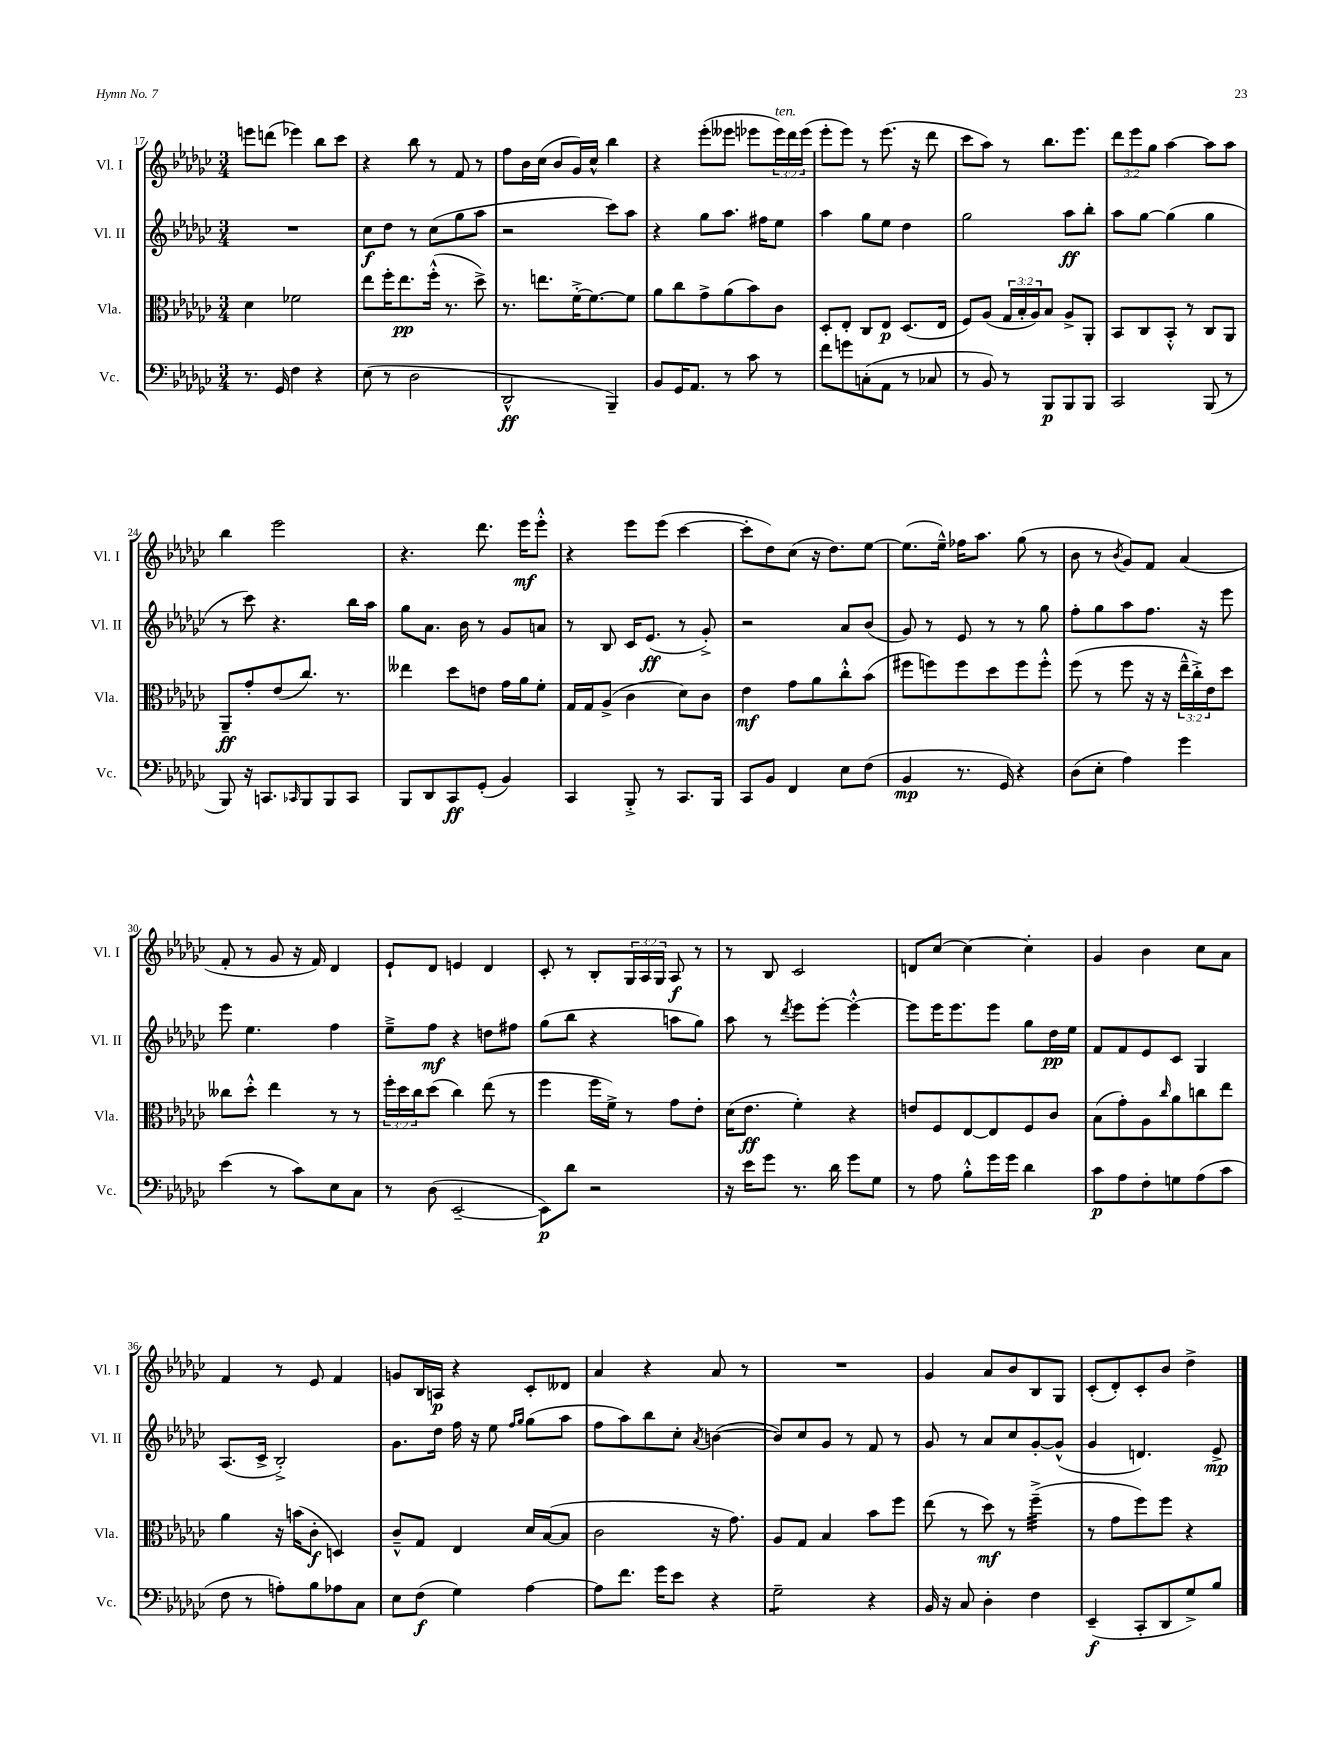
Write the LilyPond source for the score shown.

<<
\new StaffGroup <<
\new Staff = "s0" \with { instrumentName = "Vl. I" shortInstrumentName = "Vl. I" } {
    \clef treble \key ges \major \numericTimeSignature \time 3/4 \override Staff.TupletNumber.text = #tuplet-number::calc-fraction-text
    e'''8 d'''8( ees'''4) bes''8 ces'''8 |
    r4 bes''8 r8 f'8 r8 |
    f''8 bes'16 ces''16( bes'8 ges'16) ces''16-^ bes''4 |
    r4 ees'''8-.( eeses'''8 ees'''8 \tuplet 3/2 { ees'''16^\markup { \italic "ten." }) des'''16 ees'''16( } |
    ees'''8-. ees'''8) r8 ees'''8.( r16 des'''8 |
    ces'''8 aes''8) r8 bes''8. ees'''8. |
    \tuplet 3/2 { des'''8 ees'''8 ges''8 } aes''4~ aes''8 aes''8 |
    bes''4 ees'''2 |
    r4. des'''8. ees'''16\mf ees'''8-.-^ |
    r4 ees'''8 ees'''8( ces'''4~ |
    ces'''8-. des''8) ces''8( r16 des''8.) ees''8~ |
    ees''8.( ees''16---^) fes''16 aes''8. ges''8( r8 |
    bes'8 r8 \acciaccatura { bes'8 } ges'8) f'8 aes'4( |
    f'8-. r8 ges'8 r16 f'16) des'4 |
    ees'8-! des'8 e'4 des'4 |
    ces'8-. r8 bes8-. \tuplet 3/2 { ges16 aes16 ges16 } aes8\f r8 |
    r8 bes8 ces'2 |
    d'8 ces''8~ ces''4~ ces''4-. |
    ges'4 bes'4 ces''8 aes'8 |
    f'4 r8 ees'8 f'4 |
    g'8 bes16 a16\p r4 ces'8-. deses'8 |
    aes'4 r4 aes'8 r8 |
    R2. |
    ges'4 aes'8 bes'8 bes8 ges8 |
    ces'8-.( des'8-.) ces'8-. bes'8 des''4-> \bar "|." |
}
\new Staff = "s1" \with { instrumentName = "Vl. II" shortInstrumentName = "Vl. II" } {
    \clef treble \key ges \major \numericTimeSignature \time 3/4
    R2. |
    ces''8\f des''8 r8 ces''8( ges''8 aes''8 |
    r2 ces'''8) aes''8 |
    r4 ges''8 aes''8. fis''16 ees''8 |
    aes''4 ges''8 ees''8 des''4 |
    ges''2 aes''8\ff bes''8-. |
    aes''8 ges''8~ ges''4( ges''4 |
    r8 ces'''8) r4. bes''16 aes''16 |
    ges''8 aes'8. bes'16 r8 ges'8 a'8 |
    r8 bes8 ces'16 ees'8.\ff( r8 ges'8-.->) |
    r2 aes'8 bes'8( |
    ges'8) r8 ees'8 r8 r8 ges''8 |
    f''8-. ges''8 aes''8 f''8. r16 ees'''8 |
    ees'''8 ees''4. f''4 |
    ees''8---> f''8\mf r4 d''8 fis''8 |
    ges''8( bes''8 r4 a''8 ges''8) |
    aes''8 r8 \acciaccatura { des'''8 } ees'''8 ees'''8~-. ees'''4~-.-^ |
    ees'''8 ees'''16 ees'''8. ees'''8 ges''8 des''16\pp ees''16 |
    f'8 f'8 ees'8 ces'8 ges4 |
    aes8.( ces'16-> bes2-.->) |
    ges'8. des''16 f''16 r16 ees''8 \grace { f''16 ges''16 } ges''8( aes''8 |
    f''8 aes''8) bes''8 ces''8-. \acciaccatura { aes'8 } b'4~( |
    b'8) ces''8 ges'8 r8 f'8 r8 |
    ges'8 r8 aes'8 ces''8 ges'8~-. ges'8-^( |
    ges'4 d'4.) ees'8->\mp \bar "|." |
}
\new Staff = "s2" \with { instrumentName = "Vla." shortInstrumentName = "Vla." } {
    \clef alto \key ges \major \numericTimeSignature \time 3/4 \override Staff.TupletNumber.text = #tuplet-number::calc-fraction-text
    des'4 fes'2 |
    ees''8 f''16-. ees''8.\pp f''16-.-^( r8. des''8->) |
    r8. e''8. f'16~-.-> f'8.~ f'8 |
    aes'8 ces''8 ges'8-> aes'8( bes'8) ces'8 |
    des8-. ees8-. ces8 ees8\p des8.( ees16 |
    f8) aes8( \tuplet 3/2 { ges16 bes16-. aes16) } bes8 aes8-> aes,8-. |
    bes,8 ces8 bes,8-.-^ r8 ces8 aes,8 |
    aes,8--\ff ges'8-. ees'8( ces''8.) r8. |
    eeses''4 des''8 e'8 ges'16 aes'16 f'8-. |
    ges16 ges16 aes8->( ces'4 des'8) ces'8 |
    ees'4\mf ges'8 aes'8 ces''8-.-^ bes'8( |
    fis''8 f''8) f''8 des''8 f''8 f''8-.-^ |
    f''8( r8 f''8 r16 r16 \tuplet 3/2 { ees''16---^ ces''16-.->) ees'16 } des''8 |
    ceses''8 des''8-.-^ ees''4 r8 r8 |
    \tuplet 3/2 { f''16-. des''16 ces''16 } des''8( ces''4) ees''8( r8 |
    f''4 f''16 f'16->) r8 ges'8 ees'8-. |
    des'16( ees'8.\ff f'4-.) r4 |
    e'8 f8 ees8~ ees8 f8 ces'8 |
    bes8( ges'8-.) aes8 \grace { ces''16 } aes'8 c''8 ees''8 |
    aes'4 r16 b'16( ces'8-.\f d4) |
    ces'8---^ ges8 ees4 des'16 bes16~( bes8 |
    ces'2 r16 ges'8.) |
    aes8 ges8 bes4 bes'8 f''8 |
    ees''8( r8 des''8\mf) r8 f''4:32--->( |
    r8 ges'8 f''8) f''8 r4 \bar "|." |
}
\new Staff = "s3" \with { instrumentName = "Vc." shortInstrumentName = "Vc." } {
    \clef bass \key ges \major \numericTimeSignature \time 3/4
    r8. ges,16 f4 r4 |
    ees8( r8 des2 |
    des,2-^\ff bes,,4--) |
    bes,8 ges,16 aes,8. r8 ces'8 r8 |
    f'8 g'8 c8-.( aes,8 r8 ces8 |
    r8 bes,8) r8 bes,,8\p bes,,8 bes,,8 |
    ces,2 bes,,8( r8 |
    bes,,8) r16 c,8. \grace { ces,16 } bes,,8 bes,,8 ces,8 |
    bes,,8 des,8 ces,8\ff ges,8-.( bes,4) |
    ces,4 bes,,8-.-> r8 ces,8. bes,,16 |
    ces,8 bes,8 f,4 ees8 f8( |
    bes,4\mp r8. ges,16) r4 |
    des8( ees8-. aes4) ges'4 |
    ees'4( r8 ces'8) ees8 ces8 |
    r8 des8( ees,2~-- |
    ees,8\p) des'8 r2 |
    r16 ees'16 ges'8 r8. des'16 ges'8 ges8 |
    r8 aes8 bes8-.-^ ges'16 ges'16 des'4 |
    ces'8\p aes8 f8-. g8 aes8( ces'8 |
    f8 r8 a8-.) bes8 aes8 ces8 |
    ees8 f8\f( ges4) aes4~ |
    aes8 f'8. ges'16 ees'8 r4 |
    ges2:8-- r4 |
    bes,16 r16 ces8 des4-. f4 |
    ees,4--\f( ces,8-. des,8 ges8->) bes8 \bar "|." |
}
>>
>>
\layout { \context { \Score currentBarNumber = #17 } }
